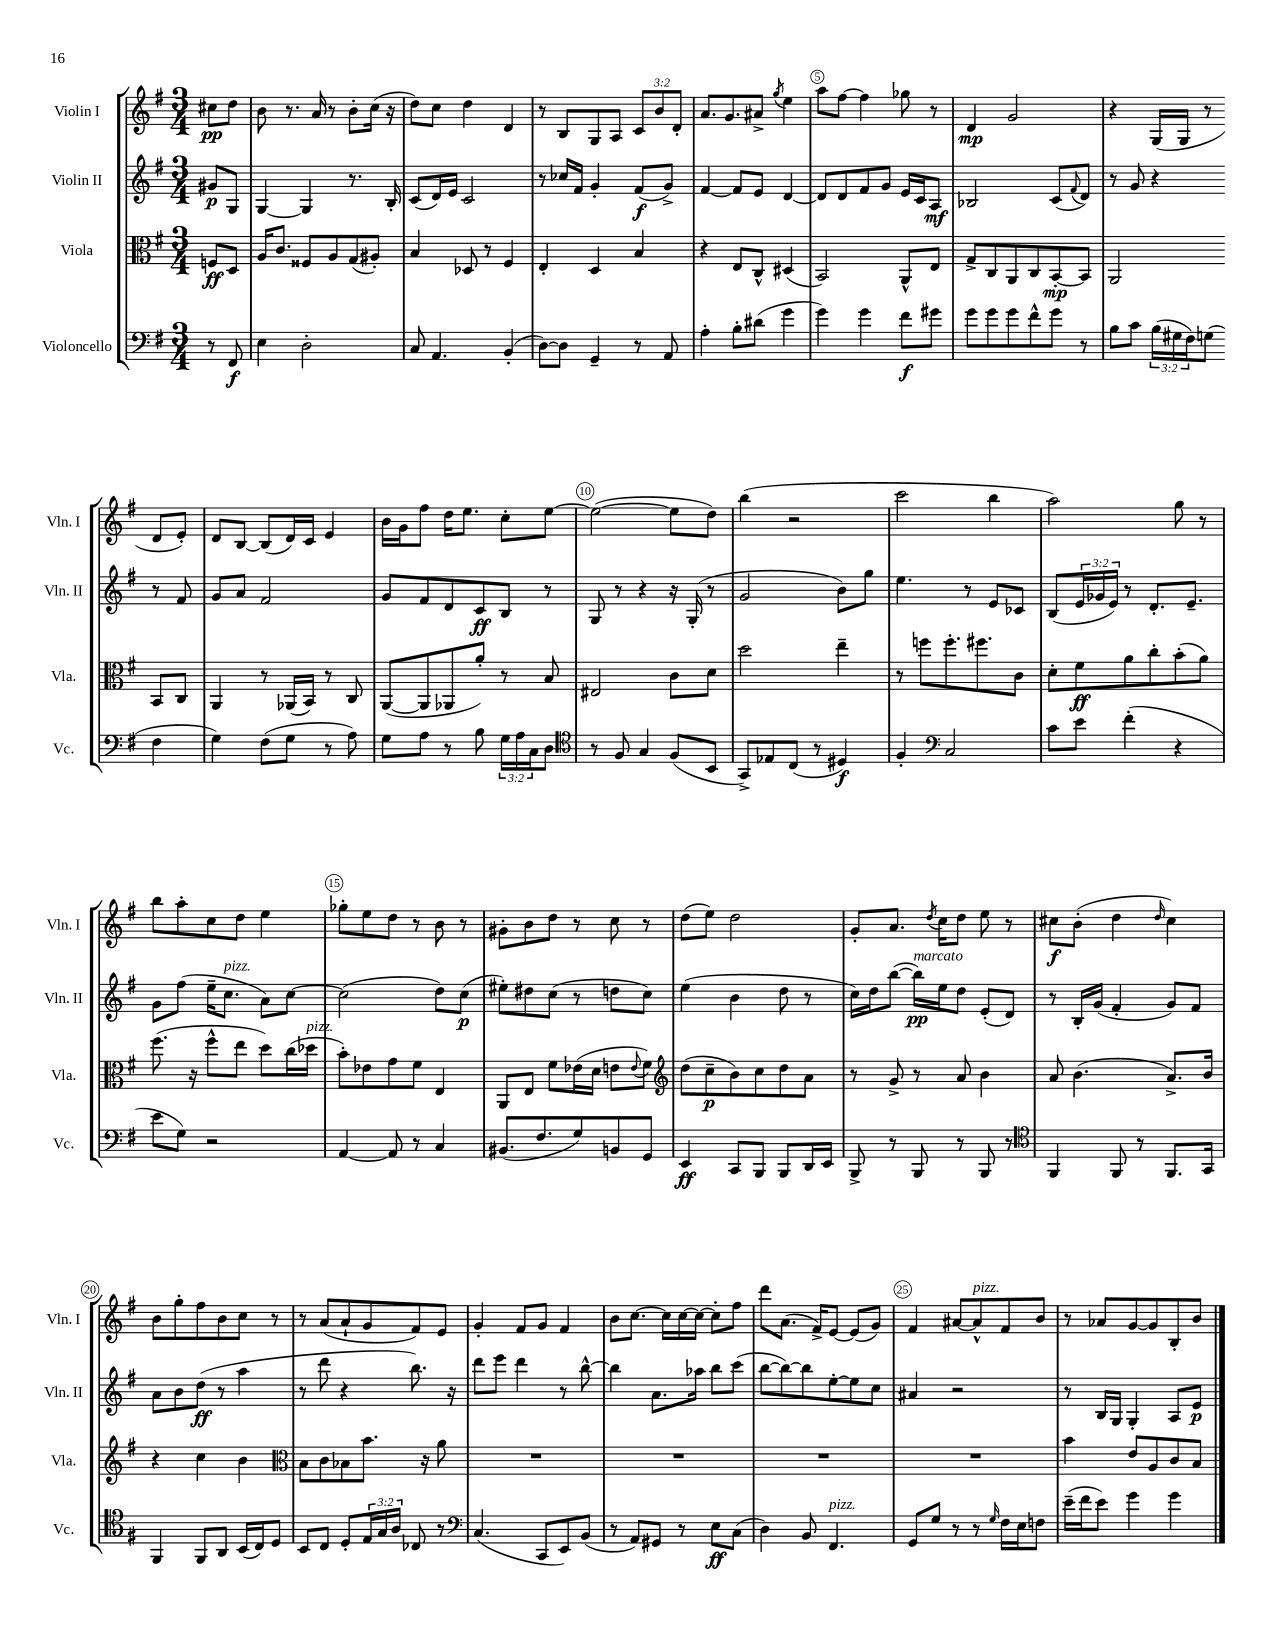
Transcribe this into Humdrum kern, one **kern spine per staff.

**kern	**kern	**kern	**kern
*staff4	*staff3	*staff2	*staff1
*clefF4	*clefC3	*clefG2	*clefG2
*k[f#]	*k[f#]	*k[f#]	*k[f#]
*M3/4	*M3/4	*M3/4	*M3/4
8r	8F	8g#	8cc#
8FF#	8D	8G	8dd
=	=	=	=
4E	16A	[4G	8b
.	8.c	.	.
.	.	.	8.r
2D'	8F##	4G]	.
.	.	.	16a
.	8A	.	8r
.	(8G	8.r	8b'
.	8A#')	.	(16cc
.	.	16B'	16r
=	=	=	=
8C	4B	(8c	8dd)
4.AA	.	16d)	8cc
.	.	16e	.
.	8D-	2c	4dd
.	8r	.	.
(4BB'	4F#	.	4d
=	=	=	=
[8D)	4E'	8r	8r
8D]	.	16cc-	8B
.	.	16f#	.
4GG~	4D	4g'	8G
.	.	.	8A
8r	4B	(8f#	12c
.	.	.	12b
8AA	.	8g^)	.
.	.	.	12d'
=	=	=	=
4A'	4r	[4f#	8.a
.	.	.	8.g
8B'	8E	8f#]	.
(8d#	8C^^	8e	8a#^
.	.	.	8qgg
4g	(4D#	[4d	4ee
=	=	=	=
4g)	2BB)	8d]	8aa
.	.	8d	[8ff#
4g	.	8f#	4ff#]
.	.	8g	.
8f#	8AA^^	16e	8gg-
.	.	16c	.
8g#	8E	8A	8r
=	=	=	=
8g	8G^	2B-	4d
8g	8C	.	.
8g	8AA	.	2g
8f#^^	8C	.	.
8g	[8BB'	(8c	.
.	.	8qqf#	.
8r	8BB]	8d)	.
=	=	=	=
8B	2AA	8r	4r
8c	.	8g	.
(24B	.	4r	(16G
24G#	.	.	.
.	.	.	16G
24F#)	.	.	.
(8G	.	.	8r
4F#	8BB	8r	8d
.	8C	8f#	8e')
=	=	=	=
4G)	4AA	8g	8d
.	.	8a	[8B
(8F#	8r	2f#	(8B]
8G	(16AA-	.	16d)
.	16BB)	.	16c
8r	8r	.	4e
8A)	8C	.	.
=	=	=	=
8G	([8AA	8g	16b
.	.	.	16g
8A	8AA]	8f#	8ff#
8r	8AA-	8d	16dd
.	.	.	8.ee
8B	8a')	8c	.
24G	8r	8B	8cc'
24A	.	.	.
24C	.	.	.
8D	8B	8r	[8ee
=	=	=	=
*clefC4	*	*	*
8r	2E#	8G	(2ee_
8F#	.	8r	.
4G	.	4r	.
(8F#	8c	16r	8ee]
.	.	(16G'	.
8BB	8d	8r	8dd)
=	=	=	=
8GG^)	2dd	2g	(4bb
8E-	.	.	.
(8C	.	.	2r
8r	.	.	.
4D#)	4ee~	8b)	.
.	.	8gg	.
=	=	=	=
4F#'	8r	4.ee	2ccc
.	8ff	.	.
*clefF4	*	*	*
2C	8.ff'	.	.
.	.	8r	.
.	8.ff#	.	.
.	.	8e	4bb
.	8c	8c-	.
=	=	=	=
8c	8d'	(8B	2aa)
8e	8f#	24e	.
.	.	24g-	.
.	.	24e)	.
(4f#'	8a	8r	.
.	8cc'	8.d'	.
4r	(8b'	.	8gg
.	.	8.e~	.
.	8a)	.	8r
=	=	=	=
8e	(8.ff#	8g	8bb
8G)	.	(8ff#	8aa'
.	16r	.	.
2r	8ff#^^	16ee~	8cc
.	.	8.cc	.
.	8ee	.	8dd
.	8dd)	8a)	4ee
.	(16cc	[8cc	.
.	16dd-	.	.
=	=	=	=
[4AA	8b')	(2cc]	8gg-'
.	8e-	.	8ee
8AA]	8g	.	8dd
8r	8f#	.	8r
4C	4E	8dd)	8b
.	.	(8cc	8r
=	=	=	=
(8.BB#	8AA	8ee#')	8g#'
.	8E	8dd#	8b
8.F#	.	.	.
.	8f#	(8cc	8dd
8G)	(16e-	8r	8r
.	16d	.	.
8BB	8e	8dd	8cc
.	8qqe	.	.
8GG	8f#)	8cc)	8r
=	=	=	=
*	*clefG2	*	*
4EE	(8dd	(4ee	(8dd
.	8cc~	.	8ee)
8CC	8b)	4b	2dd
8BBB	8cc	.	.
8BBB	8dd	8dd	.
16DD	8a	8r	.
16EE	.	.	.
=	=	=	=
8BBB^	8r	16cc)	8g'
.	.	16dd	.
8r	8g^	([8bb	8.a
8BBB	8r	16bb])	.
.	.	.	8qdd
.	.	16ee	16cc
8r	8a	8dd	8dd
8BBB	4b	(8e'	8ee
8r	.	8d)	8r
=	=	=	=
*clefC4	*	*	*
4FF#	8a	8r	8cc#
.	(4.b	16B'	(8b'
.	.	(16g	.
8FF#	.	4f#'	4dd
8r	.	.	.
.	.	.	16qqdd
8.FF#	8.a^)	8g)	4cc#)
.	.	8f#	.
16GG	16b	.	.
=	=	=	=
4FF#	4r	8a	8b
.	.	8b	8gg'
8FF#	4cc	(8dd	8ff#
8AA	.	8r	8b
(16BB	4b	4aa	8cc
16C)	.	.	.
8D	.	.	8r
=	=	=	=
*	*clefC3	*	*
8BB	8B	8r	8r
8C	8c	8ddd	(8a
8D'	8B-	4r	8a`
24E	8.b	.	8g
24G	.	.	.
24A	.	.	.
8C-	.	8.bb)	8f#)
.	16r	.	.
8r	8a	.	8e
.	.	16r	.
=	=	=	=
*clefF4	*	*	*
(4.C	2.r	8ddd	4g'
.	.	8eee	.
.	.	4ddd	8f#
8CC	.	.	8g
8EE)	.	8r	4f#
(8BB	.	[8bb^^	.
=	=	=	=
8r	2.r	4bb]	8b
8AA)	.	.	[8.cc
8GG#	.	8.a	.
.	.	.	16cc]
8r	.	.	[16cc
.	.	16aa-	16cc_
8E	.	8bb	8cc']
(8C	.	(8ccc	8ff#
=	=	=	=
4D)	2.r	[8bb	8ddd
.	.	8bb_)	(8.a
8BB	.	8bb]	.
.	.	.	16f#^)
4.FF#	.	[8ee'	[8e
.	.	8ee]	(8e]
.	.	8cc	8g)
=	=	=	=
8GG	2.r	4a#	4f#
8G	.	.	.
8r	.	2r	[8a#
8r	.	.	8a#^^]
16qqG	.	.	.
16F#	.	.	8f#
16E	.	.	.
8F	.	.	8b
=	=	=	=
(16e~	4b	8r	8r
16f#	.	.	.
8e)	.	16B	8a-
.	.	16G	.
4g	8e	4G'	[8g
.	8A	.	8g]
4g	8c	8A	8B'
.	8B	8e	8b
==	==	==	==
*-	*-	*-	*-
